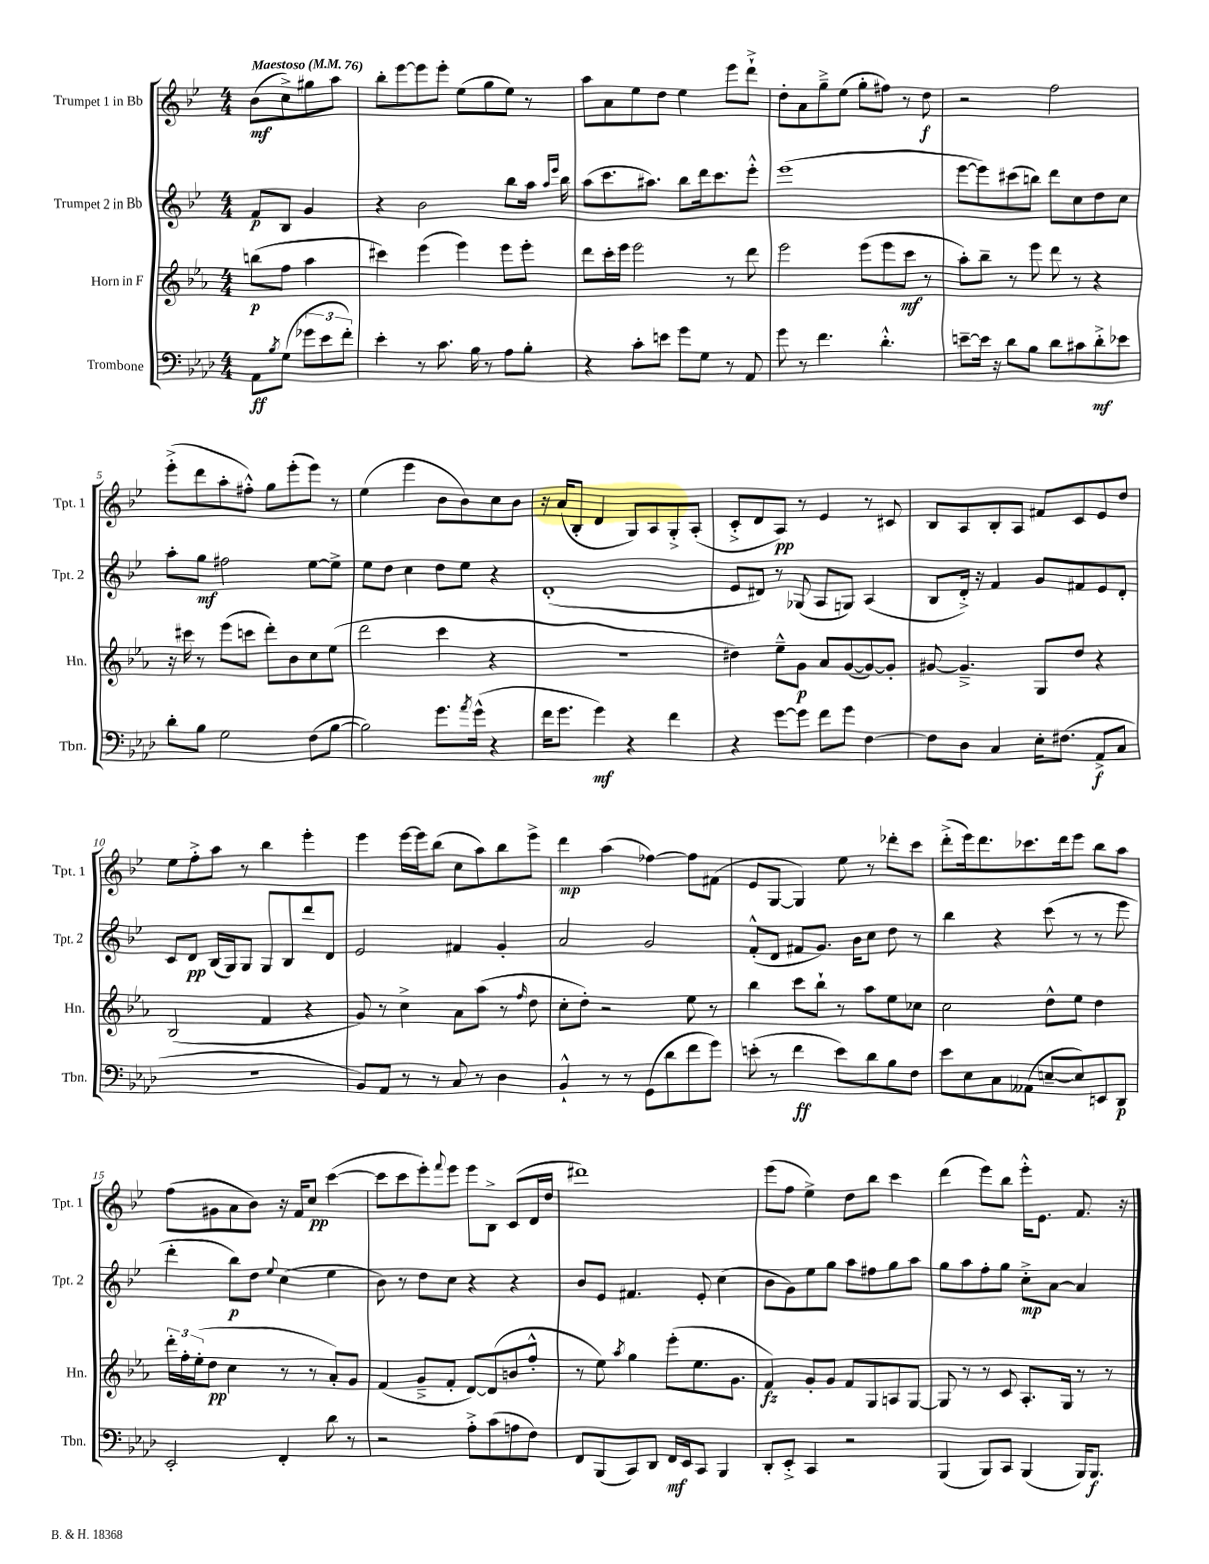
<<
\new StaffGroup <<
\new Staff = "s0" \with { instrumentName = "Trumpet 1 in Bb" shortInstrumentName = "Tpt. 1" } {
    \clef treble \key bes \major \numericTimeSignature \time 4/4 \partial 2 \tempo "Maestoso" 4 = 76
    bes'8\mf( c''8->) gis''8 a''8 |
    bes''8-. ees'''8~ ees'''8 ees'''8-. ees''8( g''8 ees''8) r8 |
    a''8 a'8 ees''8 d''8 ees''4 ees'''8 d'''8-!-> |
    d''8-. a'8 g''8---> ees''8( g''8-. fis''8) r8 d''8\f |
    r2 f''2 |
    ees'''8-.->( d'''8 a''8-. fis''8-.-^) g''8 ees'''8-.( ees'''8) r8 |
    ees''4( ees'''4 bes'8 bes'8) c''8 bes'8 |
    r16 a'16( bes8-. d'4 g8) a8 g8-.-> a8-.( |
    c'8-.-> d'8 a8\pp) r8 ees'4 r8 cis'8 |
    bes8 a8 bes8-. a8 fis'8 c'8 ees'8 d''8 |
    ees''8 f''8-.-> a''8 r8 bes''4 ees'''4-. |
    ees'''4 ees'''16~ ees'''16 bes''8( c''8 a''8) bes''8 ees'''8-> |
    d'''4\mp a''4( fes''4~) fes''8 fis'8( |
    ees'8 g8~ g4) ees''8 r8 des'''8-. c'''8 |
    d'''8-.->( ees'''16) d'''8. ces'''8. d'''16 ees'''8 bes''8 a''8 |
    f''8( gis'8 a'8 bes'8) r16 f'16 c''8\pp c'''4~( |
    c'''8 c'''8 ees'''8-.) \appoggiatura { f'''8 } ees'''8 ees'''8 bes8-> c'8( d'16 d''16 |
    dis'''1) |
    ees'''8( f''8 ees''4->) d''8 bes''8 c'''4 |
    d'''4( ees'''8) bes''8 ees'''16-.-^ ees'8. f'8. r16 \bar "|." |
}
\new Staff = "s1" \with { instrumentName = "Trumpet 2 in Bb" shortInstrumentName = "Tpt. 2" } {
    \clef treble \key bes \major \numericTimeSignature \time 4/4 \partial 2
    f'8\p bes8 g'4 |
    r4 bes'2 bes''8 a''16 \grace { a''16 ees'''16 } bes''16 |
    a''8( c'''8. ais''8.) bes''8 d'''16 c'''8. ees'''8-.-^ |
    ees'''1( |
    ees'''8~ ees'''8) cis'''8( b''8) d'''8 c''8 d''8 c''8 |
    a''8-. g''8\mf fis''2 ees''8~ ees''8-> |
    ees''8 d''8 c''4 d''8 ees''8 r4 |
    d'1-.( |
    ees'8 dis'8) r8 ges8( a8 g8) a4( |
    bes8 d'16-.->) r16 f'4 g'8 fis'8 ees'8 d'8-. |
    c'8 d'8\pp bes16( g16) g8 g8 bes8 d'''8 d'8 |
    ees'2 fis'4 g'4-. |
    a'2 g'2 |
    f'8-.-^( d'8 fis'8 g'8.) bes'16 c''8 d''8 r8 |
    bes''4 r4 c'''8( r8 r8 ees'''8 |
    d'''4-. bes''8\p) d''8 \appoggiatura { ees''8 } c''4( ees''4 |
    bes'8) r8 d''8 c''8 r4 r4 |
    bes'8 ees'8 fis'4. ees'8-. c''4( |
    bes'8 g'8) ees''8 g''8 a''8 fis''8 g''8 a''8 |
    g''8 a''8 f''8-. g''8 c''8-.->\mp a'8~ a'4 \bar "|." |
}
\new Staff = "s2" \with { instrumentName = "Horn in F" shortInstrumentName = "Hn." } {
    \clef treble \key ees \major \numericTimeSignature \time 4/4 \partial 2
    b''8\p( f''8 aes''4 |
    cis'''4) ees'''4( ees'''4) ees'''8 ees'''8-. |
    d'''8 c'''16-. ees'''16 ees'''2 r8 d'''8 |
    ees'''2 ees'''8( ees'''8 c'''8\mf r8 |
    aes''8-.) bes''8-- r8 ees'''8 d'''8 r8 r4 |
    r16 cis'''16 r8 ees'''8( c'''8 d'''8-.) bes'8 c''8 ees''8( |
    d'''2 c'''4 r4 |
    R1 |
    dis''4) ees''8---^ g'8\p aes'8 g'8~( g'8~) g'8-. |
    gis'8~ gis'4.---> g8 d''8 r4 |
    bes2( f'4 r4 |
    g'8) r8 c''4-> aes'8 aes''8( r8 \grace { f''16 } d''8 |
    c''8-. d''8-.) r2 ees''8 r8 |
    bes''4 c'''8 bes''8-! r8 aes''8 ees''8 ces''8 |
    c''2 d''8-^ ees''8 d''4 |
    \tuplet 3/2 { d'''16-. f''16-. ees''16-.( } d''8\pp c''4 r8 r8 aes'8-.) g'8 |
    f'4( g'8---> f'8-. d'8~) d'8( b'8 f''8-.-^ |
    r8 ees''8) \acciaccatura { aes''8 } g''4 ees'''8-.( ees''8. g'8. |
    f'4\fz) g'8-. g'8 f'8 g8 a8 g8~ |
    g8 r8 r8 c'8 aes8.-. g16 r8 r8 \bar "|." |
}
\new Staff = "s3" \with { instrumentName = "Trombone" shortInstrumentName = "Tbn." } {
    \clef bass \key aes \major \numericTimeSignature \time 4/4 \partial 2
    aes,8\ff \acciaccatura { bes8 } g8( \tuplet 3/2 { ges'8 ees'8 f'8-.) } |
    ees'4-. r8 c'8. bes16 r8 aes8 bes8-. |
    r4 c'8-. e'8 g'8 g8 r8 aes,8 |
    g'8 r8 f'4. des'4.-.-^ |
    e'8~-- e'16 r16 des'8 bes8 des'8 cis'8 des'8-.->\mf ees'8 |
    des'8-. bes8 g2 f8( bes8~ |
    bes2) g'8. \acciaccatura { aes'8 } g'16-^( r4 |
    f'16 g'8. g'4\mf) r4 f'4 |
    r4 g'8~ g'8 f'8 g'8 f4~ |
    f8 des8 c4 ees16-. fis8.( aes,8->\f c8 |
    R1 |
    bes,8) aes,8 r8 r8 c8 r8 des4 |
    bes,4-!-^ r8 r8 g,8( des'8 f'8 g'8) |
    e'8-.( r8 f'4\ff e'8) des'8 bes8 f8 |
    ees'8 ees8 c8 aeses,8( e8~-- e8) e,8 des,8\p |
    ees,2-. f,4-. des'8 r8 |
    r2 aes8-.-> c'8( a8 f8) |
    f,8 bes,,8( c,8) des,8 f,16\mf ees,16 c,8 bes,,4 |
    des,8-. ees,8-.-> c,4 r2 |
    bes,,4( bes,,8) c,8 bes,,4( bes,,16) bes,,8.\f \bar "|." |
}
>>
>>
